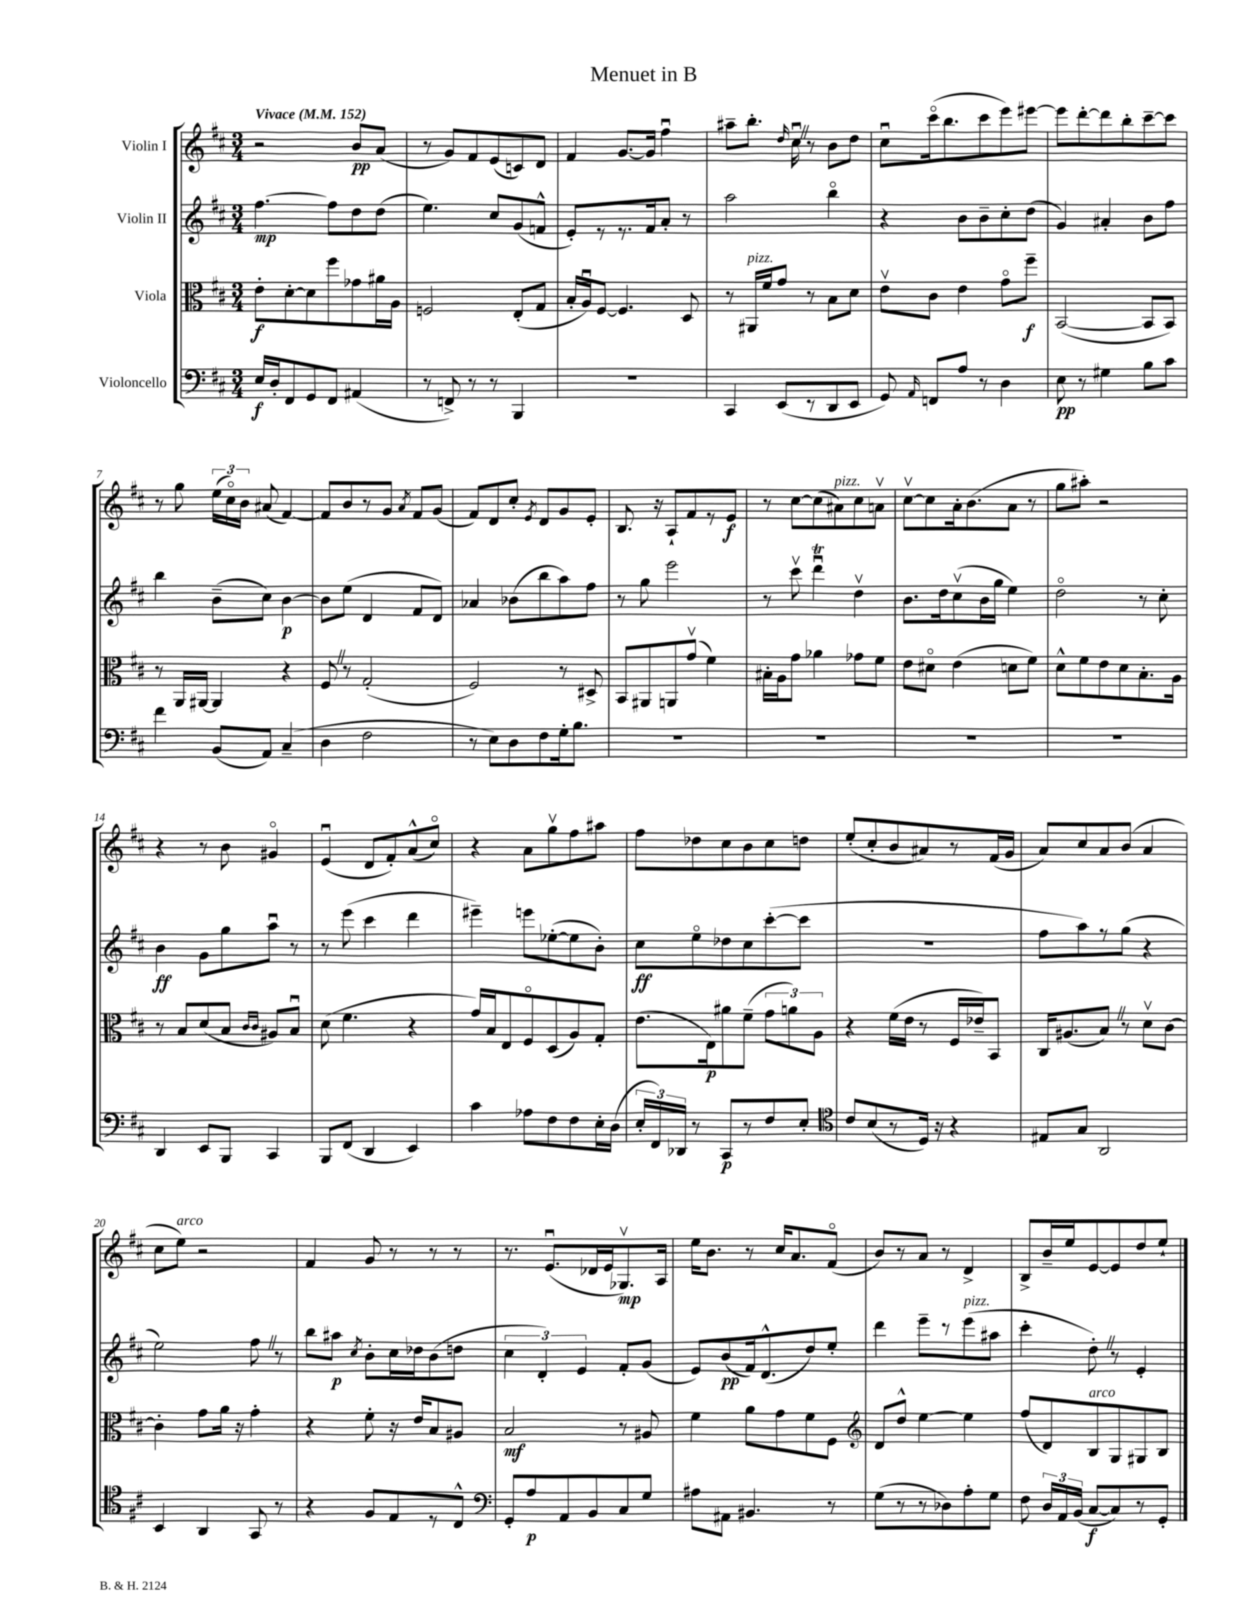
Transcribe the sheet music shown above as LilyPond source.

\header { title = "Menuet in B" }
<<
\new StaffGroup <<
\new Staff = "s0" \with { instrumentName = "Violin I" } {
    \clef treble \key d \major \numericTimeSignature \time 3/4 \tempo "Vivace" 4 = 152
    \autoBeamOff r2 b'8[\pp a'8]( |
    r8 g'8[) fis'8 e'8( c'8) d'8] |
    fis'4 g'8.[~ g'16] fis''4\downbow |
    ais''8[-- b''8.]-. \grace { d''16 } cis''16\downbow \once \override BreathingSign.text = \markup { \musicglyph "scripts.caesura.straight" } \breathe r8 b'8[ d''8] |
    cis''8[\downbow cis'''16\flageolet( b''8. cis'''8 e'''8) eis'''8]~ |
    eis'''8[ d'''8~-. d'''8 b''8-. cis'''8~-- cis'''8] |
    r8 g''8 \tuplet 3/2 { e''16[( cis''16\flageolet) b'16] } ais'8( fis'4~) |
    fis'8[ b'8 r8 g'8] \acciaccatura { a'8 } fis'8[ g'8]( |
    fis'8[) d'8 cis''8]-. \acciaccatura { e'8 } d'8[ g'8 e'8]-. |
    b8. r16 a8[-! fis'8 r8 e'8]\f |
    r8 cis''8[~ cis''8( ais'8^\markup { \italic "pizz." }) cis''8 a'8]\upbow |
    cis''8[~\upbow cis''8 a'16-. b'8.( a'8] r8 |
    g''8[ ais''8]-.) r2 |
    r4 r8 b'8 gis'4\flageolet |
    e'4\downbow( d'8[ fis'8-.) a'8-^( cis''8]\flageolet) |
    r4 a'8[ g''8\upbow fis''8 ais''8] |
    fis''8[ des''8 cis''8 b'8 cis''8 d''8] |
    e''8[-.( cis''8-. b'8 ais'8) r8 fis'16( g'16] |
    a'8[) cis''8 a'8 b'8]( a'4 |
    cis''8[ e''8]^\markup { \italic "arco" }) r2 |
    fis'4 g'8 r8 r8 r8 |
    r8. e'8.[\downbow( des'16 e'16 ges8.\upbow\mp) a16] |
    e''16[ b'8.] r8 cis''16[ a'8. fis'8]\flageolet( |
    b'8[) r8 a'8] r8 d'4-> |
    b8[-> b'16-- e''16 e'8~ e'8 d''8 e''8]-! \bar "|." |
}
\new Staff = "s1" \with { instrumentName = "Violin II" } {
    \clef treble \key d \major \numericTimeSignature \time 3/4
    \autoBeamOff fis''4.~\mp fis''8[ d''8 d''8]( |
    e''4.) cis''8[ g'8( f'8]-^ |
    e'8[-.) r8 r8. fis'16 a'8]-. r8 |
    a''2 b''4\flageolet |
    r4 b'8[ b'8-- cis''8-. d''8]( |
    g'4) ais'4-. b'8[ fis''8] |
    b''4 b'8[--( cis''8]) b'4~\p |
    b'8[ e''8]( d'4 fis'8[ d'8]) |
    aes'4 bes'8[( b''8 a''8) fis''8] |
    r8 g''8 e'''2 |
    r8 cis'''8\upbow d'''4\downbow\trill d''4\upbow |
    b'8.[ d''16 cis''8\upbow( b'16 g''16] e''4) |
    d''2\flageolet r8 cis''8-. |
    b'4\ff g'8[ g''8 a''8]\downbow r8 |
    r8 e'''8( cis'''4 d'''4 |
    eis'''4--) e'''8[ ees''8~-.( ees''8 b'8]-.) |
    cis''8[\ff e''8\flageolet des''8 cis''8 cis'''8~-.( cis'''8] |
    R2. |
    fis''8[ a''8) r8 g''8]( r4 |
    e''2) fis''8 \once \override BreathingSign.text = \markup { \musicglyph "scripts.caesura.straight" } \breathe r8 |
    b''8[ ais''8]\p \acciaccatura { cis''8 } b'8[-. cis''16 des''16 b'8( d''8] |
    \tuplet 3/2 { cis''4 d'4-.) e'4 } fis'8[-. g'8]( |
    e'8[) b'8\pp( fis'16) d'8.-^( d''8) e''8]-. |
    d'''4 e'''8[-- r8 e'''8^\markup { \italic "pizz." }( ais''8] |
    cis'''4-. d''8-.) \once \override BreathingSign.text = \markup { \musicglyph "scripts.caesura.straight" } \breathe r8 e'4-. \bar "|." |
}
\new Staff = "s2" \with { instrumentName = "Viola" } {
    \clef alto \key d \major \numericTimeSignature \time 3/4
    \autoBeamOff e'8[-.\f d'8~-. d'8 fis''8 ges'8 ais'16 a16] |
    f2 e8[-.( g8] |
    b16[-. a16\downbow) fis8]~ fis4. d8 |
    r8 ais,16[^\markup { \italic "pizz." } fis'16 g'8] r8 b8[ d'8] |
    e'8[\upbow cis'8] e'4 g'8[\flageolet fis''8]--\f |
    b,2~( b,8[ b,8]) |
    r8 a,16[ ais,16]~ ais,4 r4 |
    fis8 \once \override BreathingSign.text = \markup { \musicglyph "scripts.caesura.straight" } \breathe r8 g2-.( |
    fis2) r8 dis8-> |
    b,8[ ais,8 a,8 g'8]\upbow( fis'4) |
    bis16[-. a16 g'8] aes'4 ges'8[ fis'8] |
    e'8[ dis'8]\flageolet e'4( d'8[ fis'8]) |
    d'8[-^ fis'8 e'8 d'8 b8.-. a16] |
    r8 b8[ d'8( b8] \grace { cis'16[ cis'16] } ais8[) b8]\downbow |
    d'8( fis'4. r4 |
    g'16[) b16 e8 fis8\flageolet d8( a8) g8]-. |
    e'8.[( e16\p) ais'8 fis'8]--( \tuplet 3/2 { g'8[ a'8) a8] } |
    r4 fis'16[( e'16] r8 fis16[ ees'16--) b,8] |
    cis16[ ais8.( b8]) \once \override BreathingSign.text = \markup { \musicglyph "scripts.caesura.straight" } \breathe r8 d'8[\upbow cis'8]~ |
    cis'4-. g'8[ a'16] r16 g'4-. |
    r4 fis'8-. r16 e'16[ b8 ais8] |
    b2\mf r8 ais8 |
    fis'4 a'8[ g'8 fis'8 fis8] |
    \clef treble d'8[ d''8]-^ e''4~ e''4 |
    fis''8[( d'8) b8^\markup { \italic "arco" } g8 gis8 b8] \bar "|." |
}
\new Staff = "s3" \with { instrumentName = "Violoncello" } {
    \clef bass \key d \major \numericTimeSignature \time 3/4
    \autoBeamOff e16[\f d16-. fis,8 g,8 fis,8] ais,4( |
    r8 f,8->) r8 r8 b,,4 |
    R2. |
    cis,4 e,8[( r8 d,8 e,8] |
    g,8) \grace { a,16 } f,8[ a8] r8 d4 |
    e8\pp r8 gis4 b8[ cis'8] |
    fis'4 b,8[( a,8]) cis4--( |
    d4 fis2 |
    r8 e8[) d8 fis8 g16-. b8.] |
    R2. |
    R2. |
    R2. |
    R2. |
    d,4 e,8[ b,,8] cis,4 |
    b,,8[ fis,8]( d,4 e,4) |
    cis'4 aes8[ fis8 fis8 e16-. d16]( |
    \tuplet 3/2 { e16[-. fis,16) des,16] } r8 cis,8[\p r8 fis8 e8]-. |
    \clef tenor cis'8[ b8( r8 d16]) r16 r4 |
    eis8[ g8] a,2 |
    b,4 a,4 g,8 r8 |
    r4 fis8[ e8 r8 cis8]-^ |
    \clef bass g,8[-. a8\p a,8 b,8 cis8 g8] |
    ais8[ ais,8] bis,4. r8 |
    g8[( r8 r8 des8) a8-. g8] |
    fis8 \tuplet 3/2 { d16[ a,16 b,16]( } cis8[~\f cis8) r8 g,8]-. \bar "|." |
}
>>
>>
